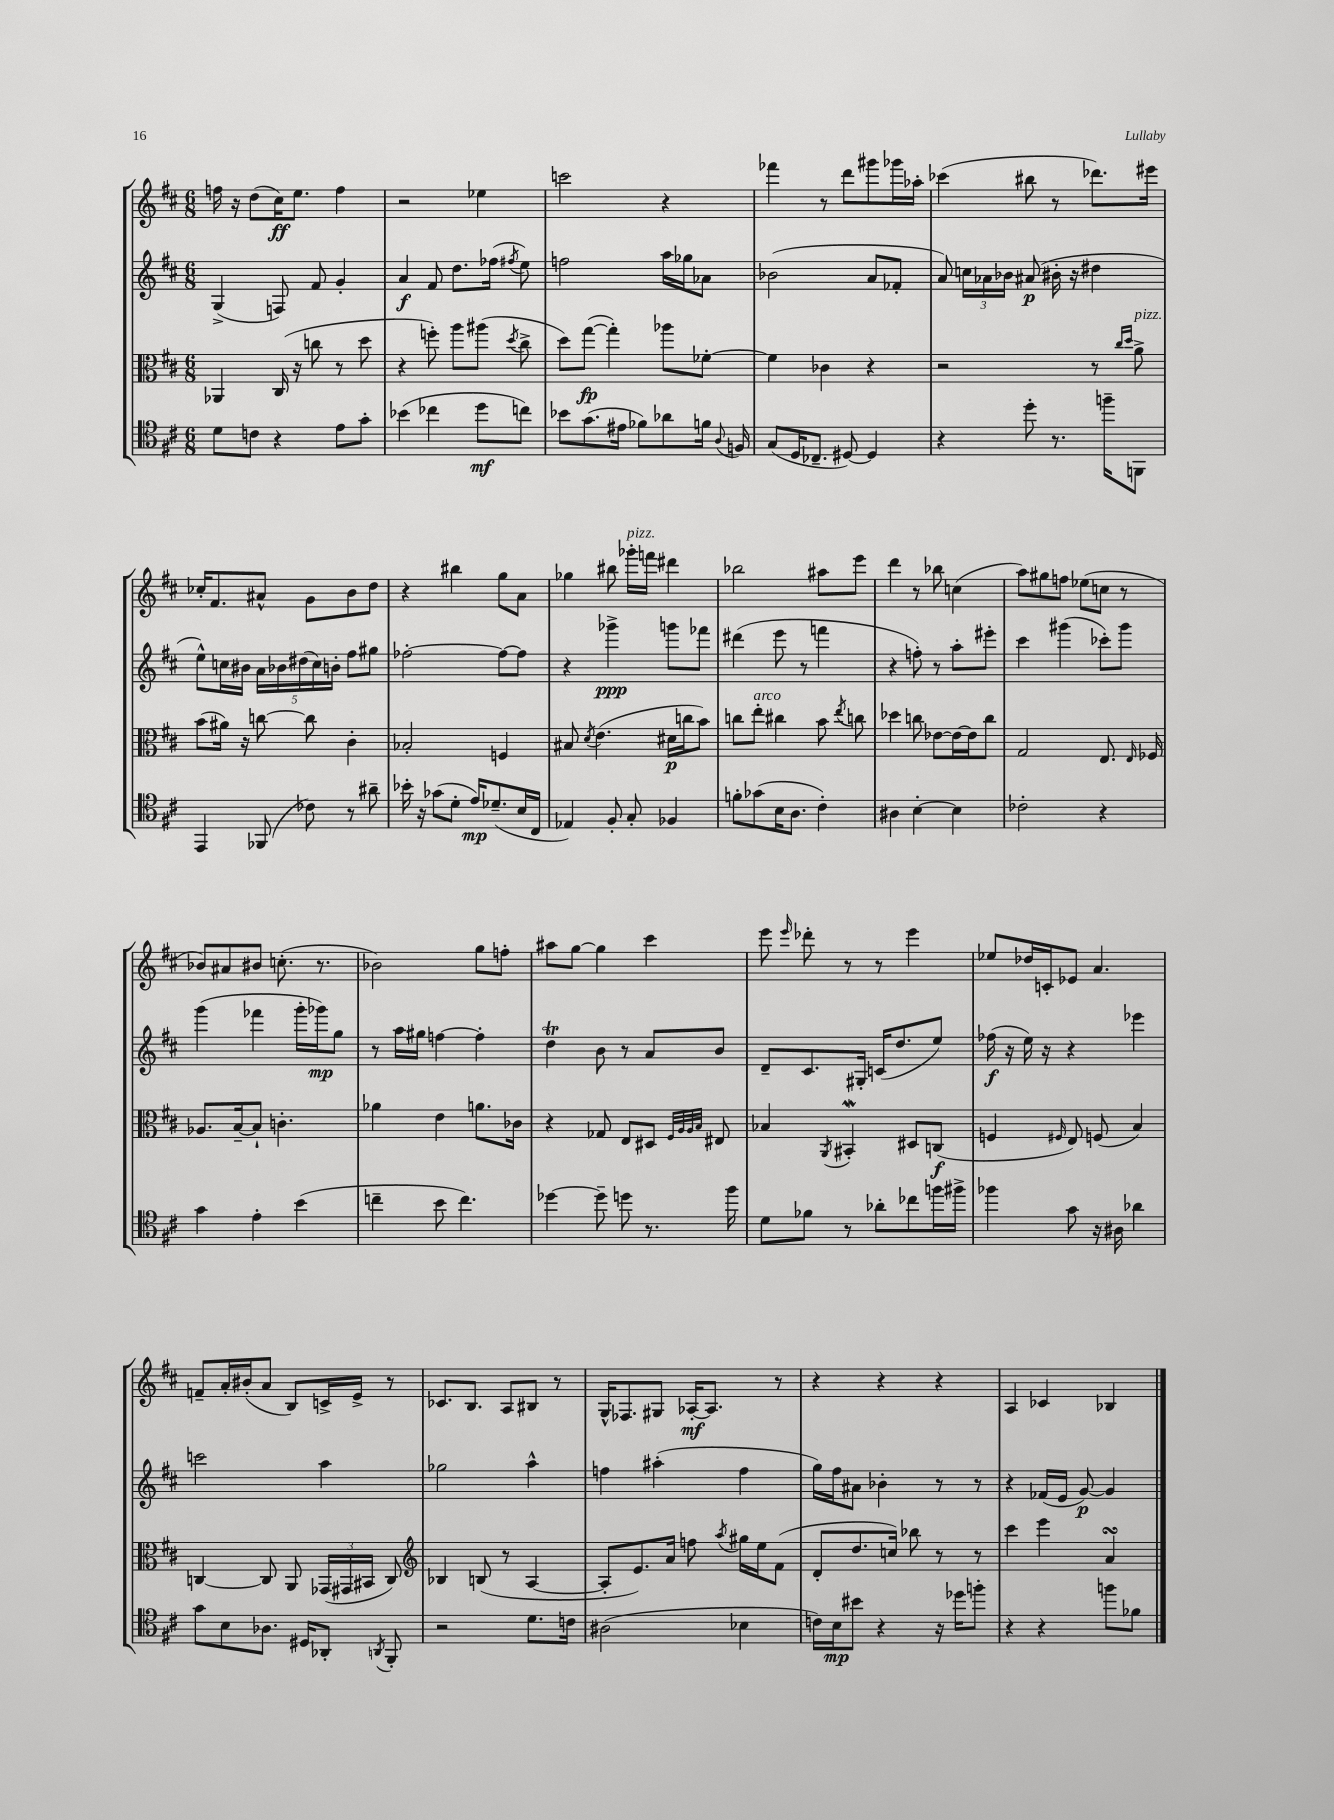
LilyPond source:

<<
\new StaffGroup <<
\new Staff = "s0" {
    \clef treble \key d \major \numericTimeSignature \time 6/8
    \autoBeamOff f''16 r16 d''8[( cis''16\ff) e''8.] f''4 |
    r2 ees''4 |
    c'''2 r4 |
    fes'''4 r8 d'''8[ gis'''8 ges'''16 aes''16]-. |
    ces'''4( bis''8 r8 des'''8.[) eis'''16] |
    ces''16[-. fis'8. ais'8]-^ g'8[ b'8 d''8] |
    r4 bis''4 g''8[ a'8] |
    ges''4 bis''8 ges'''16[-.^\markup { \italic "pizz." } f'''16] dis'''4 |
    bes''2 ais''8[ e'''8] |
    d'''4 r8 bes''8 c''4( |
    a''8[) gis''8 f''8] ees''8[( c''8] r8 |
    bes'8[) ais'8 bis'8] c''8.-.( r8. |
    bes'2) g''8[ f''8]-. |
    ais''8[ g''8]~ g''4 cis'''4 |
    e'''8 \grace { e'''16 } des'''8-. r8 r8 e'''4 |
    ees''8[ des''16 c'16-. ees'8] a'4. |
    f'8[-- a'16-. bis'16-.( a'8] b8[) c'16-> e'16]-> r8 |
    ces'8.[ b8.] a8[ bis8] r8 |
    g16[-^ fes8. gis8] aes16[~-.\mf aes8.] r8 |
    r4 r4 r4 |
    a4 ces'4 bes4 \bar "|." |
}
\new Staff = "s1" {
    \clef treble \key d \major \numericTimeSignature \time 6/8
    \autoBeamOff g4->( f8) fis'8 g'4-. |
    a'4\f fis'8 d''8.[ fes''16]( \acciaccatura { fis''8 } e''8) |
    f''2 a''16[ ges''16 aes'8] |
    bes'2( a'8[ fes'8]-. |
    a'8) \tuplet 3/2 { c''16[ aes'16 bes'16] } ais'8\p( bis'16-. r16 dis''4 |
    e''8[-^) c''16 bis'16] \tuplet 5/4 { a'16[ bes'16 dis''16( c''16) b'16]-. } fis''8[ gis''8] |
    fes''2~-. fes''8[~ fes''8] |
    r4 ges'''4->\ppp g'''8[ fes'''8] |
    dis'''4( e'''8 r8 f'''4 |
    r4 f''8-.) r8 a''8[-. eis'''8]-. |
    cis'''4 gis'''4( ces'''8[-.) gis'''8] |
    g'''4( fes'''4 g'''16[-. ges'''16\mp) g''8] |
    r8 a''16[ gis''16] f''4~ f''4-. |
    d''4\trill b'8 r8 a'8[ b'8] |
    d'8[-- cis'8. gis16]-. c'16[( d''8. e''8]) |
    fes''16\f( r16 e''16) r16 r4 ees'''4 |
    c'''2 a''4 |
    ges''2 a''4-^ |
    f''4 ais''4-.( f''4 |
    g''16[) fis''16 ais'8] bes'4-. r8 r8 |
    r4 fes'16[( e'16] g'8~\p) g'4 \bar "|." |
}
\new Staff = "s2" {
    \clef alto \key d \major \numericTimeSignature \time 6/8
    \autoBeamOff aes,4 cis16( r16 c''8 r8 d''8 |
    r4 f''8-.) a''8[ ais''8]( \acciaccatura { d''8 } cis''8-> |
    d''8[) g''8]~\fp( g''4-.) aes''8[ fes'8]~-. |
    fes'4 ces'4 r4 |
    r2 r8 \grace { cis''16[ d''16] } a'8->^\markup { \italic "pizz." } |
    b'8[( ais'16]) r16 c''8~ c''8 cis'4-. |
    bes2-. f4 |
    bis8 \acciaccatura { d'8 } e'4.( dis'16[\p c''16 b'8]) |
    c''8[ e''8]-.^\markup { \italic "arco" } cis''4 b'8 \acciaccatura { e''8 } c''8 |
    des''4 c''8 ees'8[~ ees'16~ ees'16 c''8] |
    g2 e8. \grace { e16 } fes16 |
    aes8.[ b16~-- b8]-! c'4.-. |
    aes'4 e'4 a'8.[ ces'16] |
    r4 ges8 e8[ dis8] \grace { fis32[ a32 a32 b32] } eis8 |
    bes4 \acciaccatura { a,8 } bis,4-.\mordent dis8[ c8]\f( |
    f4 \grace { fis16 } e8) f8( b4) |
    c4~ c8 a,8 \tuplet 3/2 { ges,16[( gis,16 bis,16] } c8) |
    \clef treble bes4 b8( r8 a4~ |
    a8[-. e'8.) a'16] f''8 \acciaccatura { a''8 } gis''16[ e''16 fis'8]( |
    d'8[-. d''8. c''16]) bes''8 r8 r8 |
    cis'''4 e'''4 a'4\turn \bar "|." |
}
\new Staff = "s3" {
    \clef tenor \key d \major \numericTimeSignature \time 6/8
    \autoBeamOff d'8[ c'8] r4 e'8[ g'8]-. |
    bes'4( ces''4 d''8[\mf c''8]) |
    bes'8[ g'8.( eis'16] fes'8[) aes'8 f'16] \appoggiatura { a8 } f16 |
    g8[( d16 ces8.]-- dis8~) dis4 |
    r4 d''8-. r8. f''16[-- f,8] |
    e,4 fes,8( ces'8) r8 ais'8-- |
    bes'16-. r16 ges'8[( d'8]-. e'16[\mp) des'8.--( b16 cis16] |
    ees4) fis8-. g8-. fes4 |
    f'8[-. ges'8( b16 a8.] cis'4-.) |
    ais4 b4~-. b4 |
    ces'2-. r4 |
    g'4 e'4-. b'4( |
    c''4-- b'8 c''4.) |
    des''4~ des''8-- d''8 r8. fis''16 |
    d'8[ fes'8] r8 aes'8[-. ces''8 f''16 fis''16]-> |
    fes''4 g'8 r16 ais16 aes'4 |
    g'8[ b8 aes8.] dis16[ aes,8]-. \acciaccatura { a,8 } fis,8-. |
    r2 d'8.[ c'16] |
    ais2( bes4 |
    c'16[) b16\mp bis'8] r4 r16 des''16[ f''8]-. |
    r4 r4 f''8[ fes'8] \bar "|." |
}
>>
>>
\layout { \context { \Score \remove "Bar_number_engraver" } }
